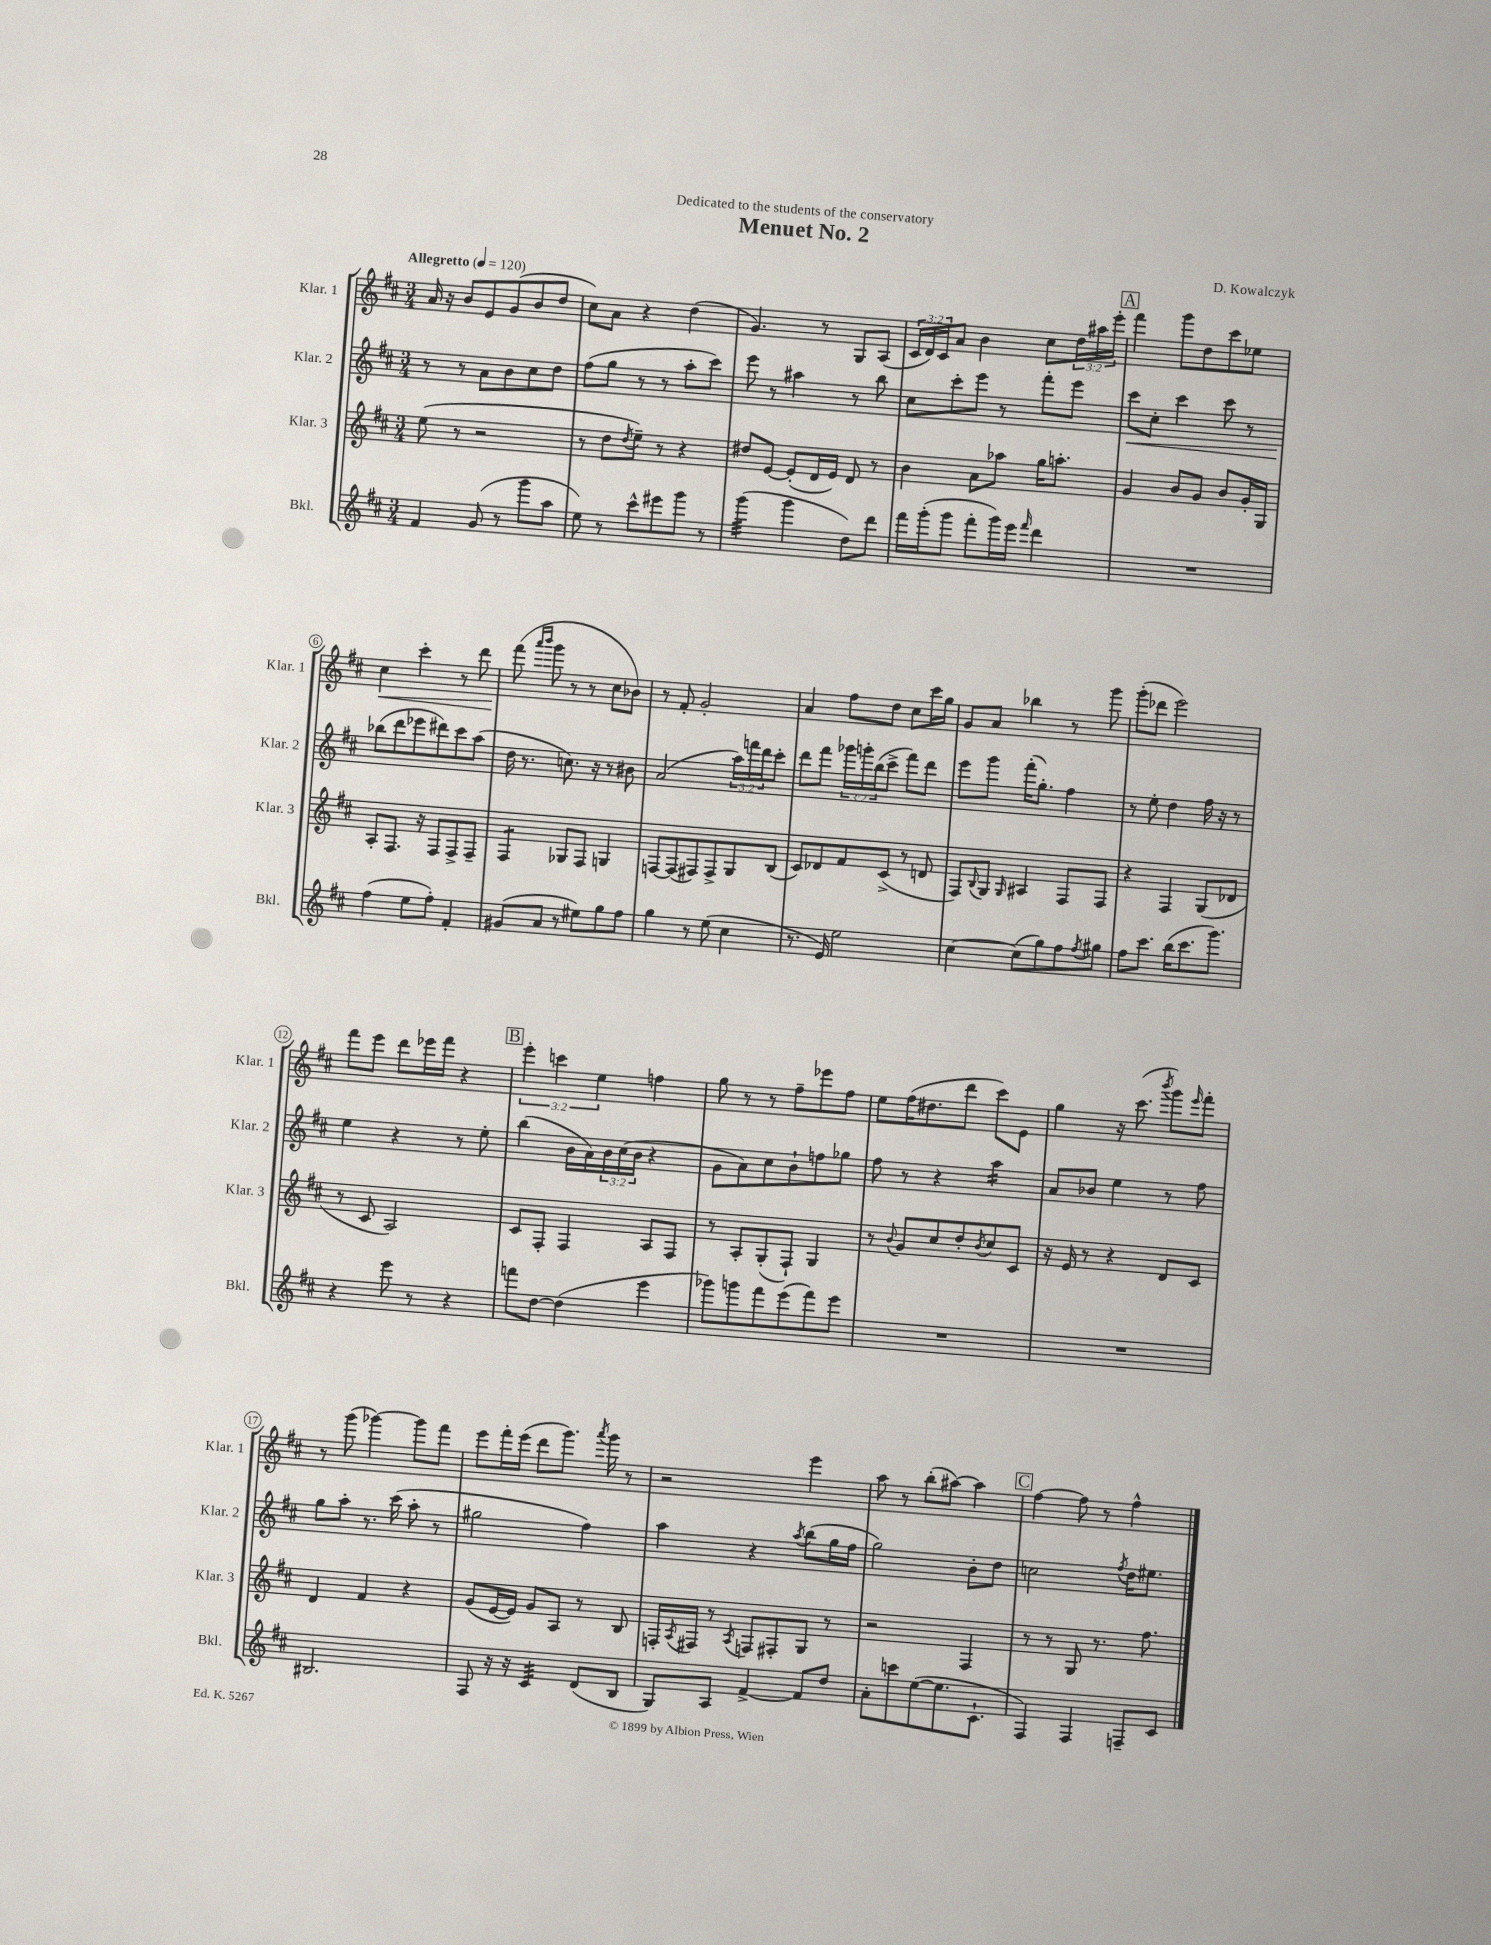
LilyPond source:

\header { title = "Menuet No. 2" composer = "D. Kowalczyk" dedication = "Dedicated to the students of the conservatory" }
<<
\new StaffGroup <<
\new Staff = "s0" \with { instrumentName = "Klar. 1" shortInstrumentName = "Klar. 1" } {
    \clef treble \key d \major \numericTimeSignature \time 3/4 \override Staff.TupletNumber.text = #tuplet-number::calc-fraction-text \tempo "Allegretto" 4 = 120
    a'16 r16 b'8 e'8 g'8( b'8 d''8 |
    cis''8) a'8 r4 d''4( |
    g'4.) r8 g8 a8( |
    \tuplet 3/2 { cis'16 d'16) cis'16 } a'8 b'4 cis''8 \tuplet 3/2 { d''16 ais''16 e'''16-. } |
    \mark \markup { \box "A" } fis'''4 g'''8 d''8 cis'''8 ees''8 |
    cis''4\< cis'''4-. r8 d'''8 |
    fis'''8\!( \grace { a'''16 b'''16 } g'''8 r8 r8 cis''8 bes'8) |
    r8 fis'8-. g'2-. |
    a'4 fis''8 d''8 cis''8 cis'''16 g''16 |
    g'8 a'8 bes''4 r8 g'''8 |
    g'''8-.( des'''8 e'''2) |
    fis'''8 e'''8 d'''8 ees'''16 fis'''16 r4 |
    \mark \markup { \box "B" } \tuplet 3/2 { e'''4-. c'''4 e''4 } f''4 |
    g''8 r8 r8 fis''8-- ees'''8 fis''8 |
    e''8 fis''16( dis''8. d'''8 cis'''8) e'8 |
    g''4 r16 cis'''8.( \acciaccatura { b'''8 } g'''8) \grace { e'''16 } fis'''8-. |
    r8 g'''8( ges'''4~) ges'''8 fis'''8 |
    e'''8 fis'''16-. e'''16( d'''8 g'''8.) \acciaccatura { a'''8 } g'''16 r8 |
    r2 e'''4 |
    a''8 r8 b''8-.( ais''8~) ais''4 |
    \mark \markup { \box "C" } fis''4~ fis''8 r8 fis''4-^ \bar "|." |
}
\new Staff = "s1" \with { instrumentName = "Klar. 2" shortInstrumentName = "Klar. 2" } {
    \clef treble \key d \major \numericTimeSignature \time 3/4 \override Staff.TupletNumber.text = #tuplet-number::calc-fraction-text
    r8 r8 a'8 b'8 cis''8 d''8 |
    fis''8( g''8 r8 r8 a''8-. cis'''8) |
    e'''8 r8 ais''4 r8 b''8 |
    cis''8 cis'''8-. e'''8 r8 fis'''8-. e'''8 |
    \mark \markup { \box "A" } cis'''8\< cis''8-. cis'''4 cis'''8 r8 |
    bes''8\!( d'''8 ees'''8 dis'''8) cis'''8 a''8( |
    d''16 r8. c''8.) r16 r8 bis'8 |
    a'2( \tuplet 3/2 { a''16) f'''16 d'''16 } cis'''8-. |
    d'''8 fis'''8 \tuplet 3/2 { ges'''16 g'''16-. b''16( } cis'''8-> fis'''8) d'''8 |
    e'''8 g'''8 fis'''16-.( g''8.-.) fis''4 |
    r8 e''8-. d''4 fis''16 r16 r8 |
    e''4 r4 r8 e''8-. |
    \mark \markup { \box "B" } b''4( b'16 a'16) \tuplet 3/2 { b'16 cis''16( b'16 } r4 |
    g'8 a'8) cis''8 b'8-! f''8 ges''8 |
    fis''8 r8 r4 a''4:16 |
    a'8 bes'8 e''4 r8 fis''8 |
    g''8 a''8-. r8. cis'''16( a''8-. r8 |
    gis''2 fis''4) |
    a''4 r4 \acciaccatura { a''8 } b''8( g''16 fis''16 |
    g''2) b'8-. d''8 |
    \mark \markup { \box "C" } c''2 \acciaccatura { fis''8 } d''16 eis''8. \bar "|." |
}
\new Staff = "s2" \with { instrumentName = "Klar. 3" shortInstrumentName = "Klar. 3" } {
    \clef treble \key d \major \numericTimeSignature \time 3/4
    e''8( r8 r2 |
    r8 d''8 \acciaccatura { d''8 } e''8--) r8 r4 |
    dis''8 e'8~ e'8-.( d'16 e'16) d'8 r8 |
    b'4 a'8 aes''8 g''16 a''8.-. |
    \mark \markup { \box "A" } g'4 b'8 g'8 b'8 g'16-. g16 |
    a8-. fis8. r16 fis8 fis8-> fis8-- |
    fis4:8 ges8 fis8 g4 |
    f8~ f8( fis8) fis8-> g8 b8( |
    cis'8) des'8 fis'8 cis'8->( r8 d'8 |
    fis8) \appoggiatura { b8 } g8 \grace { g16 } ais4 fis8 fis8 |
    r4 fis4 g8( des'8 |
    r8 cis'8 a2) |
    \mark \markup { \box "B" } cis'8 fis8-. fis4 a8 fis8 |
    r8 a8-. g8-.( fis8-!) g4 |
    r8 \appoggiatura { b'8 } g'8 cis''8 d''8-. \acciaccatura { b'8 } cis''8 cis'8 |
    r16 e'16 r8 r4 d'8 cis'8 |
    d'4 fis'4 r4 |
    g'8( e'16~ e'16) g'8 a8 r8 b8 |
    f16-. \acciaccatura { a8 } fis16 r8 \acciaccatura { a8 } f8 fis8-. g8 r8 |
    r2 fis4 |
    \mark \markup { \box "C" } r8 r8 g8 r8. fis''8. \bar "|." |
}
\new Staff = "s3" \with { instrumentName = "Bkl." shortInstrumentName = "Bkl." } {
    \clef treble \key d \major \numericTimeSignature \time 3/4
    fis'4 g'8( r8 g'''8 a''8 |
    e''8) r8 cis'''8-^ eis'''8 g'''8 r8 |
    g'''4:32( g'''4 d''8) d'''8 |
    fis'''16 g'''16-.( g'''8 fis'''8-. g'''16) e'''16 \grace { fis'''16 } d'''4 |
    \mark \markup { \box "A" } R2. |
    fis''4( e''8 fis''8-.) fis'4-. |
    gis'8( a'8 r8 eis''8) g''8 fis''8 |
    g''4 r8 e''8( cis''4 |
    r8. e'16) e''2 |
    cis''4~ cis''8( g''8) fis''8 \acciaccatura { fis''8 } gis''8 |
    fis''8 cis'''8. b''16( cis'''8. g'''8.) |
    r4 e'''8 r8 r4 |
    \mark \markup { \box "B" } f'''8 d''8~ d''4( e'''4 |
    ges'''8) g'''8 fis'''8 e'''8( fis'''8) e'''8 |
    R2. |
    R2. |
    bis2. |
    fis8 r16 r16 cis'4:32 d'8( b8 |
    g8) a8 fis'4~-> fis'8 d''8 |
    a'8-. c'''8 e''8~( e''8. cis'8.-! |
    \mark \markup { \box "C" } fis4) fis4 f8-- cis'8 \bar "|." |
}
>>
>>
\layout { \context { \Score \override BarNumber.stencil = #(make-stencil-circler 0.1 0.3 ly:text-interface::print) } }
